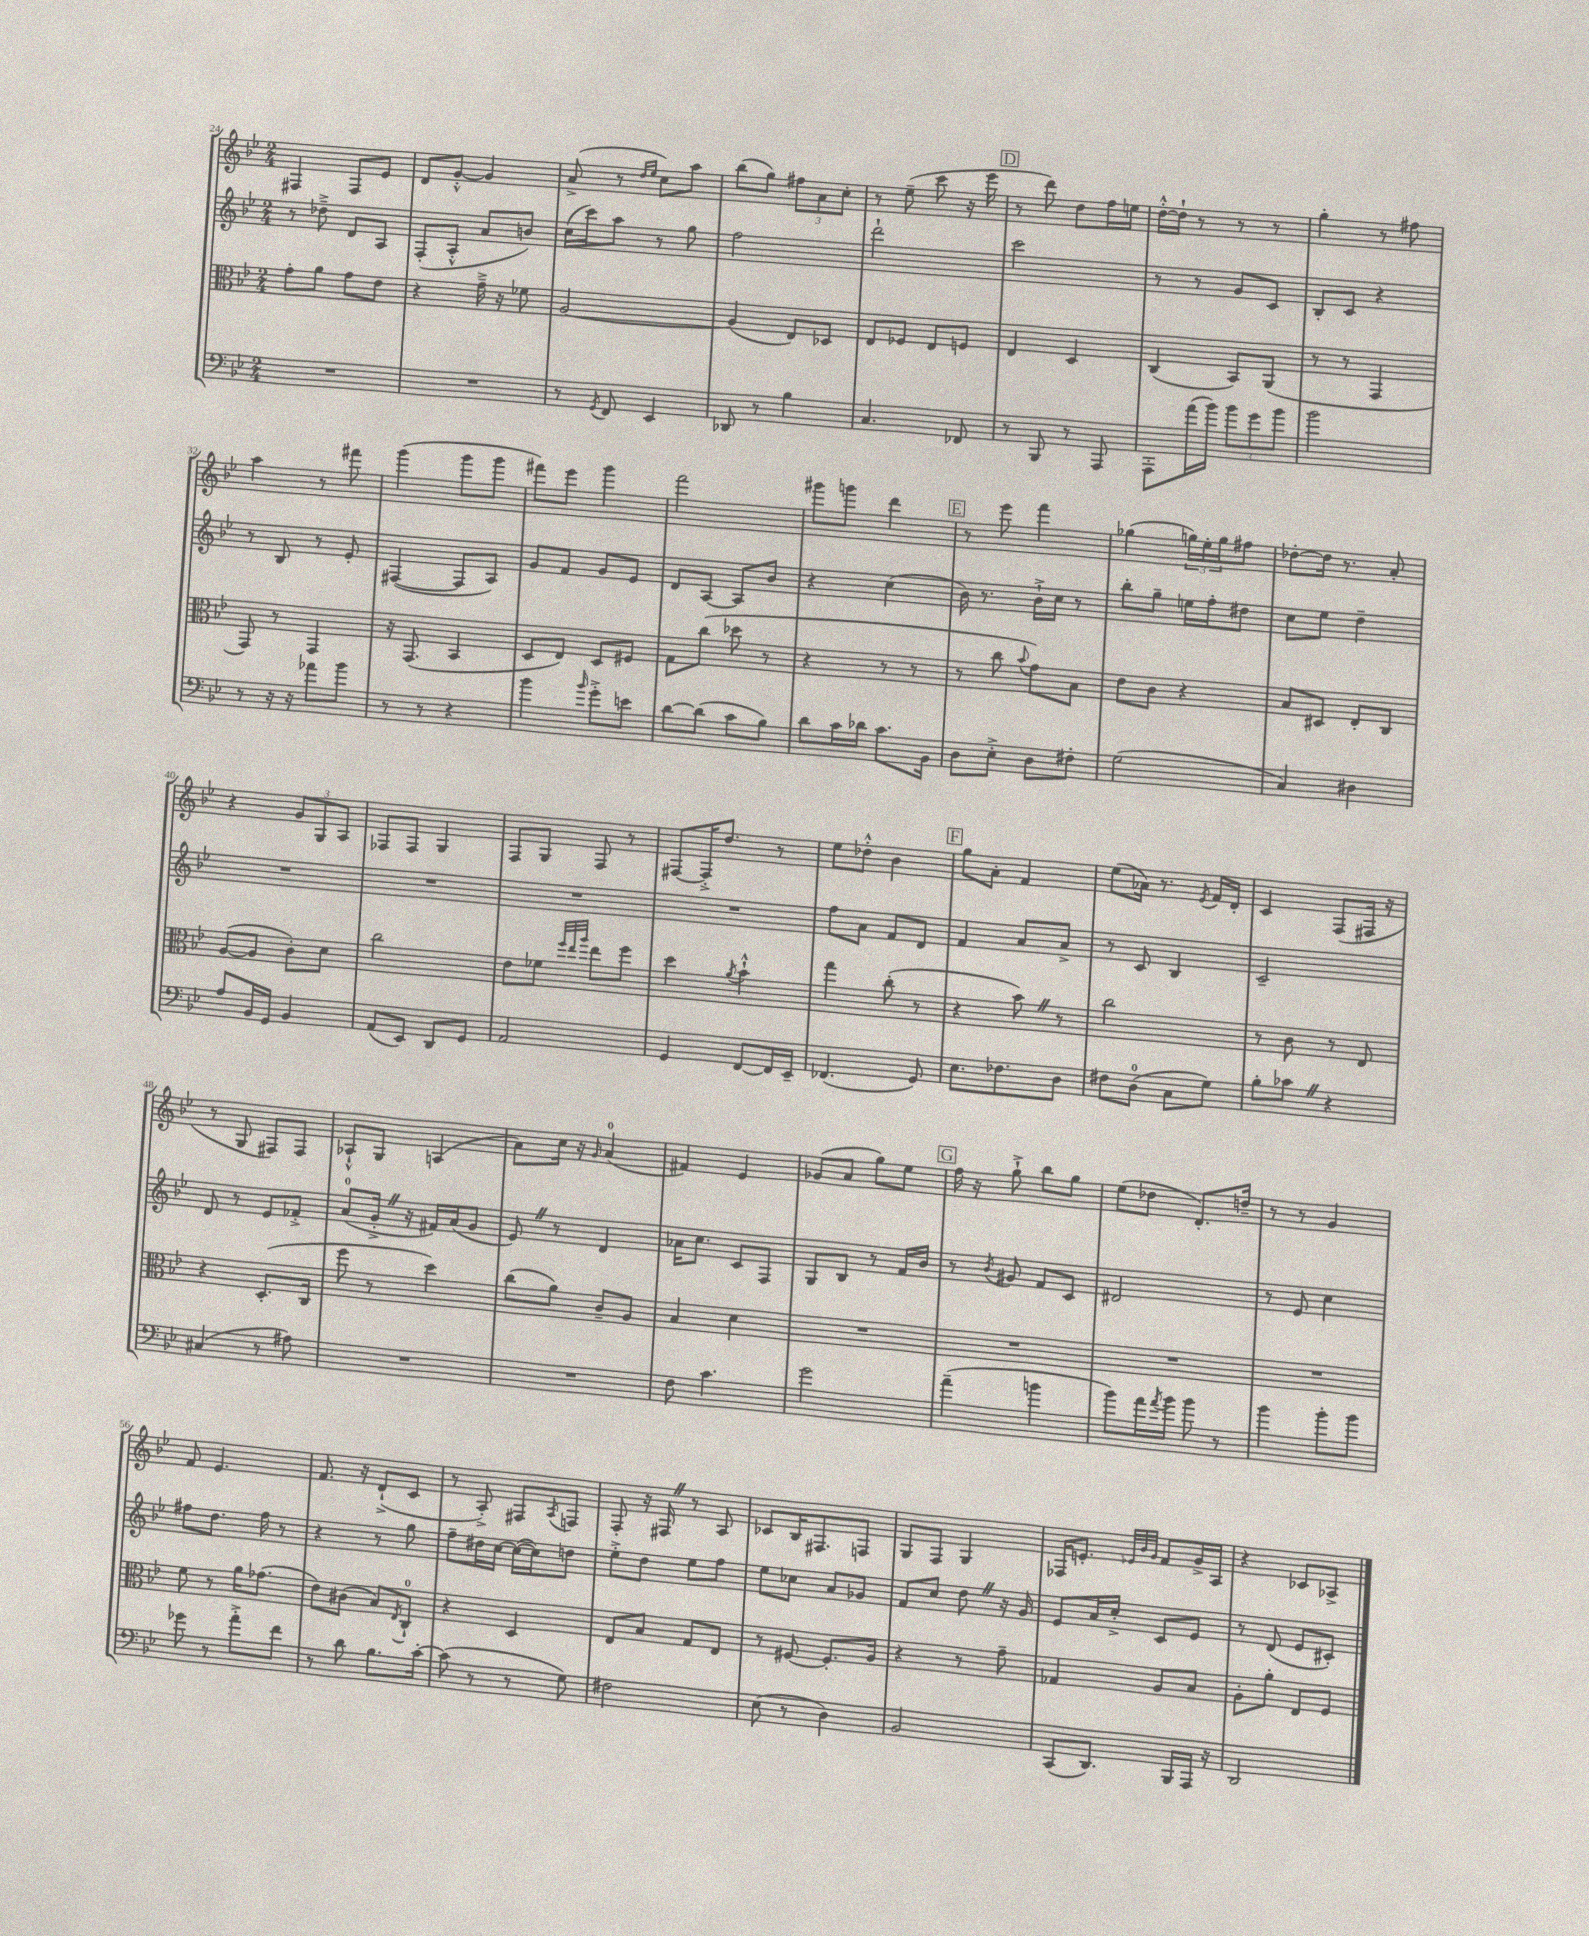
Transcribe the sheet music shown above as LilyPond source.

<<
\new StaffGroup <<
\new Staff = "s0" {
    \clef treble \key bes \major \numericTimeSignature \time 2/4
    fis4 fis8 ees'8 |
    d'8 g'8~-.-^ g'4 |
    a'8->( r8 \grace { d''16 ees''16 } c''8) a''8 |
    bes''8( g''8) \tuplet 3/2 { fis''8 a'8 c''8-. } |
    r8 ees''8--( c'''8 r16 ees'''16 |
    \mark \markup { \box "D" } r8 d'''8) d''8 f''16 e''16 |
    d''16~-.-^ d''16-! r8 r8 r8 |
    g''4-. r8 fis''8 |
    a''4 r8 fis'''8 |
    g'''4( g'''8 g'''8 |
    fis'''8) ees'''8 g'''4 |
    f'''2 |
    gis'''8 g'''8 d'''4 |
    \mark \markup { \box "E" } r8 ees'''8 f'''4 |
    ges''4( \tuplet 3/2 { g''16) ees''16-. g''16 } fis''8 |
    des''8~-. des''16 r8. a'8-. |
    r4 \tuplet 3/2 { g'8 g8 a8 } |
    fes8 fes8 g4 |
    f8 g8 f8 r8 |
    fis8~ fis16-.-> d''8. r8 |
    ees''8 des''8-.-^ bes'4 |
    \mark \markup { \box "F" } g''8 a'8-. f'4 |
    ees''8( aes'16) r8. \acciaccatura { ees'8 } f'16 d'16-. |
    c'4 f8( fis16 r16 |
    r8 g8 fis8) fis8 |
    aes8-!-^ g8 a4( |
    a'8) c''16 r16 \grace { g'16 } a'4-0( |
    fis'4) ees'4 |
    ges'8( a'8 g''8) ees''8 |
    \mark \markup { \box "G" } f''16 r16 g''8-!-> bes''8 g''8 |
    ees''8( des''8 d'8.-.) d''16-- |
    r8 r8 g'4 |
    f'8 ees'4. |
    f'8. r16 d'8-!->( c'8 |
    r8 a8-.->) fis8 \acciaccatura { a8 } f8 |
    f8-. r16 fis16 \once \override BreathingSign.text = \markup { \musicglyph "scripts.caesura.straight" } \breathe r8 a8 |
    ces'8 bes16 fis8. f8 |
    g8 f8 g4 |
    fes16 e'8.-. \grace { ees'32 bes'32 g'32 } f'8 g'16-> a16 |
    r4 ces'8 aes8-> \bar "|." |
}
\new Staff = "s1" {
    \clef treble \key bes \major \numericTimeSignature \time 2/4
    r8 des''8---> d'8 a8 |
    f8-.( a8-.-^ a'8 b'8) |
    c''16( c'''16) a''8 r8 g''8 |
    f''2 |
    d'''2-! |
    \mark \markup { \box "D" } c'''2 |
    r8 r8 g'8 c'8 |
    bes8-. c'8 r4 |
    r8 bes8 r8 ees'8-. |
    fis4~( fis8 a8) |
    g'8 f'8 g'8 ees'8 |
    d'8 a8~ a8 bes'8 |
    r4 c''4( |
    \mark \markup { \box "E" } bes'16) r8. bes'16-!-> c''16 r8 |
    bes''8-. g''8-- e''16 f''16-. dis''8 |
    c''8 ees''8 d''4-- |
    R2 |
    R2 |
    R2 |
    R2 |
    f''8 a'8 f'8 d'8 |
    \mark \markup { \box "F" } f'4 a'8 a'8-> |
    r8 c'8 bes4 |
    c'2-- |
    d'8 r8 ees'8 fes'8-.-> |
    a'8-0( g'16-.-> \once \override BreathingSign.text = \markup { \musicglyph "scripts.caesura.straight" } \breathe r16 fis'16) a'16( g'8 |
    ees'8) \once \override BreathingSign.text = \markup { \musicglyph "scripts.caesura.straight" } \breathe r8 d'4 |
    aes'16 c''8. c'8 f8 |
    g8 bes8 r8 f'16 bes'16 |
    \mark \markup { \box "G" } r8 \acciaccatura { bes'8 } gis'8 f'8 c'8 |
    dis'2 |
    r8 ees'8 c''4 |
    fis''8 d''8. fis''16 r8 |
    r4 r8 g''8 |
    f''8-- dis''16 c''16~ c''16~( c''16) d''8 |
    ees''8-.-> d''8 ees''8 f''8 |
    ees''8 ces''8 a'8 ges'8 |
    f'8 c''8 d''8 \once \override BreathingSign.text = \markup { \musicglyph "scripts.caesura.straight" } \breathe r16 g'16 |
    ees'8 a'16 c''16-.-> c'8 ees'8 |
    r8 d'8( ees'8 cis'8-.) \bar "|." |
}
\new Staff = "s2" {
    \clef alto \key bes \major \numericTimeSignature \time 2/4
    g'8-. a'8 g'8 ees'8 |
    r4 g'16---> r16 fes'8 |
    a2~ |
    a4( ees8) des8 |
    ees8 fes8 ees8 f8 |
    \mark \markup { \box "D" } ees4 d4 |
    c4( bes,8) a,8( |
    r8 r8 g,4 |
    g,8) r8 g,4 |
    r16 g,8.( bes,4 |
    d8 ees8) d8 fis8 |
    g8 c''8( des''8 r8 |
    r4 r8 r8 |
    \mark \markup { \box "E" } r8 c''8 \appoggiatura { bes'8 } g'8) bes8 |
    ees'8 c'8 r4 |
    bes8 dis8 ees8-. c8 |
    a8~( a8 c'8-.) d'8 |
    c''2 |
    ees'8 fes'8 \grace { f''32 ees''32 a''32 } ees''8 f''8 |
    d''4 \acciaccatura { a'8 } bes'4-!-^ |
    g''4 c''8-.( r8 |
    \mark \markup { \box "F" } r4 bes'8) \once \override BreathingSign.text = \markup { \musicglyph "scripts.caesura.straight" } \breathe r8 |
    c''2 |
    r8 c'8 r8 ees8 |
    r4 d8.-.( c16 |
    f''8 r8 d''4) |
    c''8( a'8) c'8-- a8 |
    bes4 d'4 |
    R2 |
    \mark \markup { \box "G" } R2 |
    R2 |
    R2 |
    f'8 r8 a'16 ges'8.( |
    ees'8) cis'8( bes8) \acciaccatura { ees8 } c8-0-! |
    r4 d4 |
    ees8 bes8 g8 ees8 |
    r8 fis8~ fis8.-. a16 |
    r4 r8 g'8-- |
    ges4 a8 bes8 |
    a8-. a'8-. ees8 f8 \bar "|." |
}
\new Staff = "s3" {
    \clef bass \key bes \major \numericTimeSignature \time 2/4
    R2 |
    R2 |
    r8 \acciaccatura { g,8 } f,8 ees,4 |
    des,8 r8 bes4 |
    c4. fes,8 |
    \mark \markup { \box "D" } r8 bes,,8 r8 a,,8 |
    a,,8-. a'16( bes'16) \tuplet 3/2 { bes'8 g'8 bes'8 } |
    bes'2 |
    r8 r16 r16 aes'8 bes'8 |
    r8 r8 r4 |
    bes'4 \grace { bes'16 } g'8-.-> e'8 |
    d'8~ d'8( c'8 bes8) |
    d'8 c'16 des'16 c'8. bes,16 |
    \mark \markup { \box "E" } d8 ees8-.-> d8 fis8-. |
    g2( |
    c4) dis4 |
    a8 bes,16 g,16 bes,4 |
    a,8( ees,8) d,8 g,8 |
    a,2 |
    g,4 f,8~ f,16 ees,16-- |
    fes,4.( g,8) |
    \mark \markup { \box "F" } ees8. fes8. d8 |
    fis8 d8-0( c8 g8) |
    bes8-. ces'8 \once \override BreathingSign.text = \markup { \musicglyph "scripts.caesura.straight" } \breathe r4 |
    cis4( r8 ais8) |
    R2 |
    R2 |
    f8 c'4. |
    g'2 |
    \mark \markup { \box "G" } a'4--( b'4 |
    bes'8) a'16 \acciaccatura { a'8 } bes'16 bes'8 r8 |
    bes'4 bes'8-. bes'8 |
    ges'8 r8 a'8-.-> f'8 |
    r8 d'8 bes8. c'16~-. |
    c'8( r8 r8 g8) |
    fis2 |
    ees8( r8 d4) |
    bes,2 |
    c,8( d,8.) bes,,16 a,,16 r16 |
    d,2 \bar "|." |
}
>>
>>
\layout { \context { \Score currentBarNumber = #24 } }
